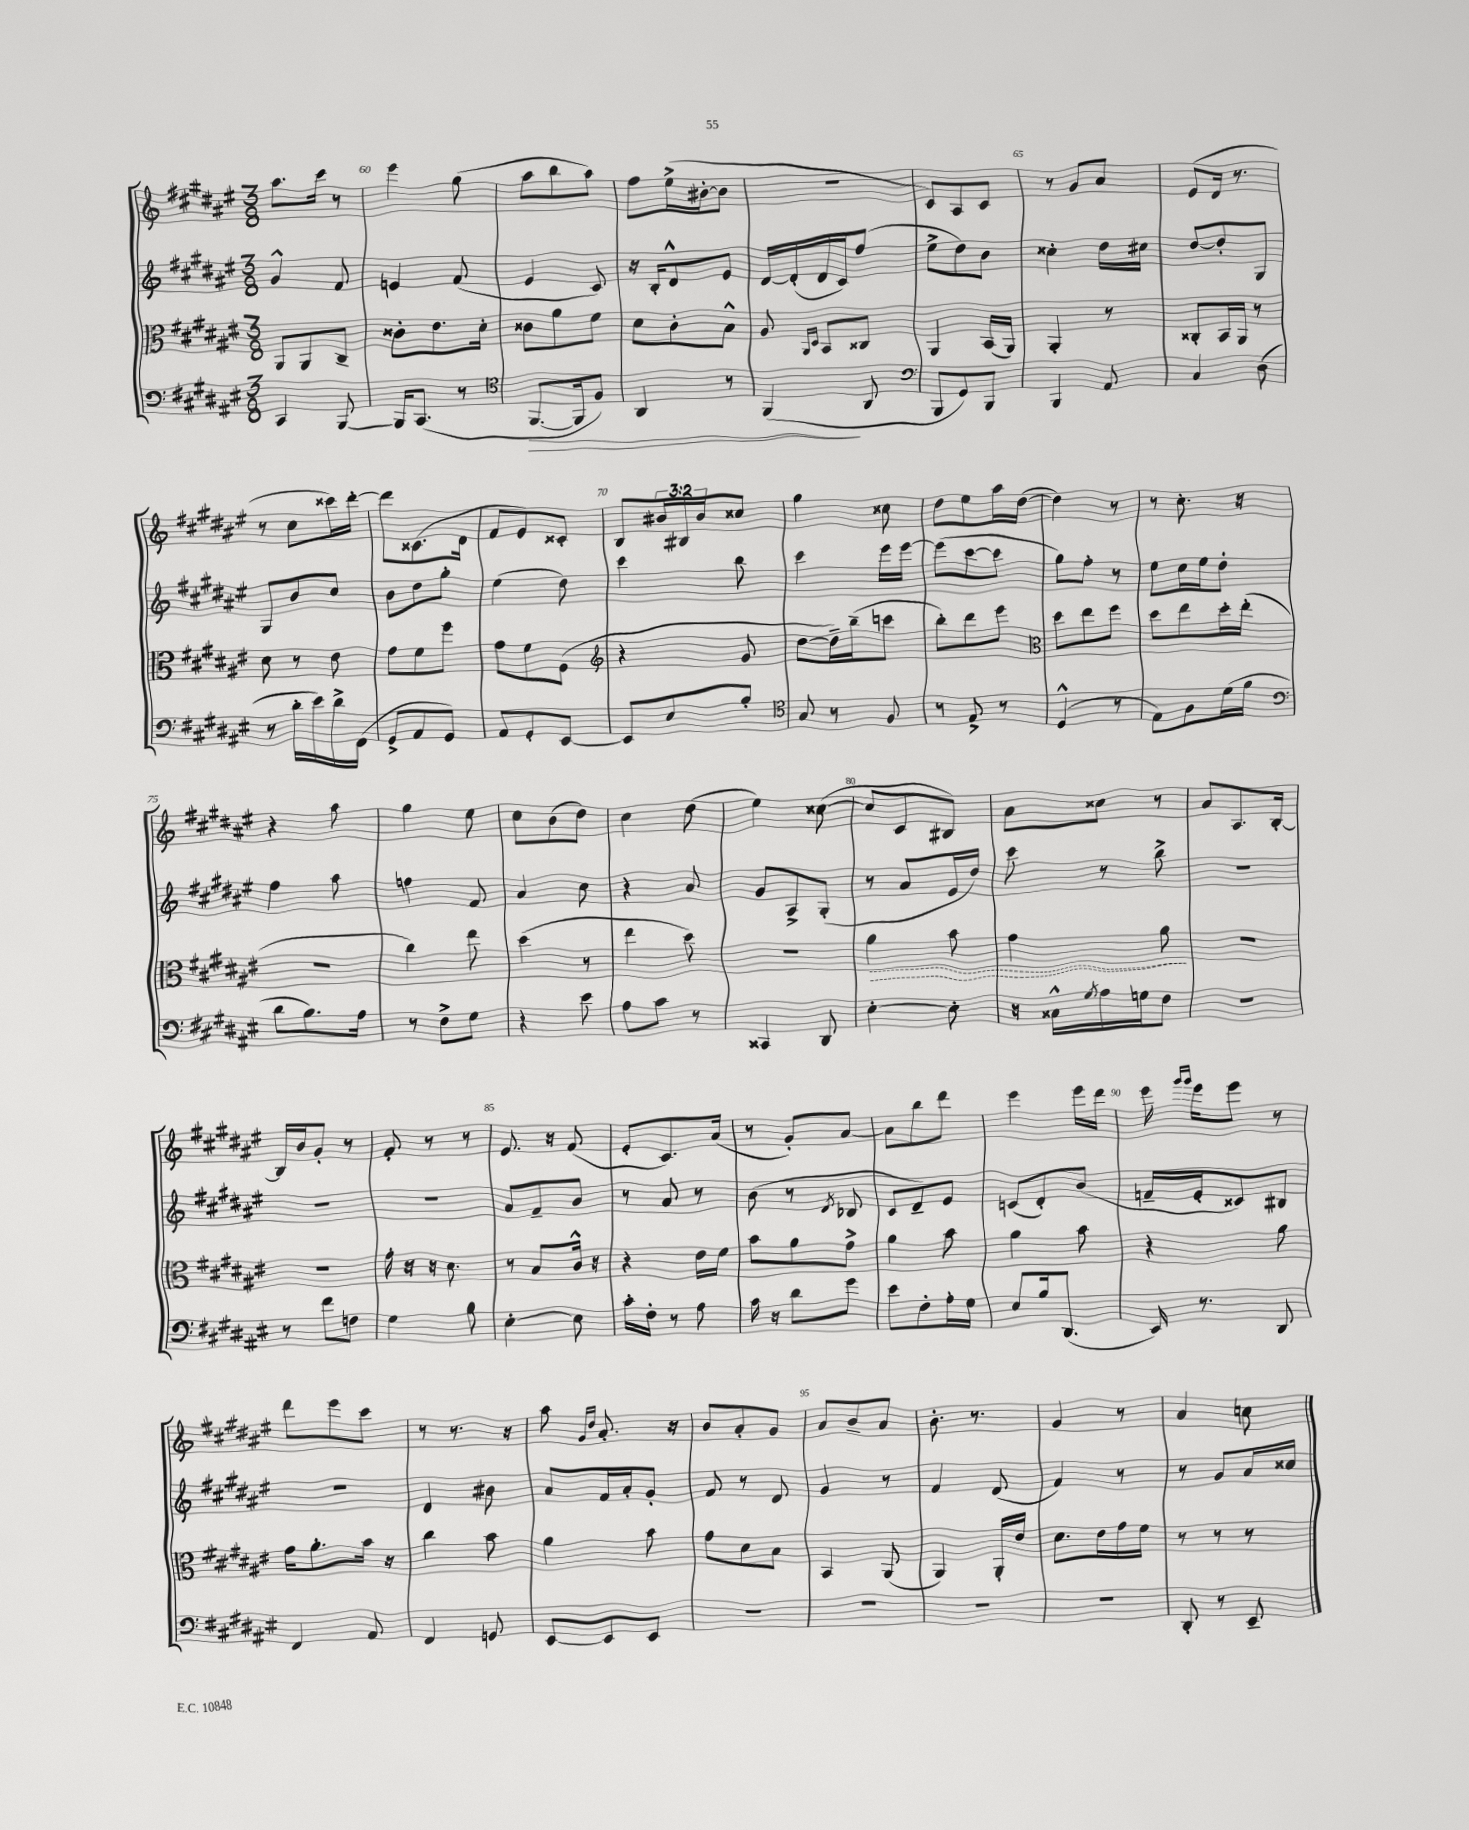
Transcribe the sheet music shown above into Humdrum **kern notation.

**kern	**dynam	**kern	**dynam	**kern	**kern
*part4	*part4	*part3	*part3	*part2	*part1
*staff4	*staff4	*staff3	*staff3	*staff2	*staff1
*clefF4	*	*clefC3	*	*clefG2	*clefG2
*k[f#c#g#d#a#e#]	*	*k[f#c#g#d#a#e#]	*	*k[f#c#g#d#a#e#]	*k[f#c#g#d#a#e#]
*M3/8	*	*M3/8	*	*M3/8	*M3/8
=59	=59	=59	=59	=59	=59
4CC#/	.	8AA#/L	.	4g#^^/	8.aa#\L
.	.	8AA#/	.	.	.
.	.	.	.	.	16ccc#\Jk
[8BBB/	.	8C#~/J	.	8f#/	8r
=60	=60	=60	=60	=60	=60
16BBB/KL]	.	8c##X'\L	.	4en/	4eee#\
(8.CC#/J	.	.	.	.	.
.	.	8.e#\	.	.	.
8r	.	.	.	(8f#/	(8gg#\
.	.	16d#'\Jk	.	.	.
=61	=61	=61	=61	=61	=61
*clefC4	*	*	*	*	*
!	!LO:HP:b	!	!	!	!
[8.FF#/L	>	8c##X\L	.	4e#/	8aa#\L
.	.	8a#\	.	.	8bb\
16FF#/k]	.	.	.	.	.
8F#/J)	.	8f#\J	.	8c#/)	8aa#\J)
=62	=62	=62	=62	=62	=62
4AA#/	.	8d#\L	.	16r	8ff#\L
.	.	.	.	16B'/KL	.
.	.	8c#'\	.	8d#^^/	(16ee#^\L
.	.	.	.	.	[16b#X'\J
8r	.	8B^^\J	.	8e#/J	8b#\J]
=63	=63	=63	=63	=63	=63
(4FF#/	.	8A#/	.	[16d#/LL	4.r
.	.	.	.	(16d#'/]	.
.	.	16qqAA#/LL	.	.	.
.	.	16qqD#/JJ	.	.	.
.	.	8BB/L	.	16d#/	.
.	.	.	.	16c#/J)	.
8AA#/	]	8C##X/J	.	(8ff#/J	.
=64	=64	=64	=64	=64	=64
*clefF4	*	*	*	*	*
8BBB/L	.	4AA#/	.	8ee#^\L	8c#/L)
8GG#/)	.	.	.	8dd#\)	8A#/
8BBB/J	.	(16BB/LL	.	8b\J	8c#/J
.	.	16AA#/JJ)	.	.	.
=65	=65	=65	=65	=65	=65
4BBB/	.	4AA#'/	.	4cc##X'\	8r
.	.	.	.	.	8g#/L
8AA#/	.	8r	.	16dd#\LL	8a#/J
.	.	.	.	16cc#X\JJ	.
=66	=66	=66	=66	=66	=66
4C#/	.	8C##X'/L	.	[8dd#/L	(8e#/L
.	.	16BB/L	.	8dd#'/]	16d#/Jk
.	.	16AA#/JJ	.	.	8.r
(8D#\	.	8r	.	8G#/J	.
!!LO:LB:g=z
=67	=67	=67	=67	=67	=67
8r	.	8d#\	.	8G#/L	8r
16d#'\LL	.	8r	.	8b/	8cc#\L
16e#\)	.	.	.	.	.
16d#^\	.	8e#\	.	8cc#/J	16ccc##X\L)
(16FF#\JJ	.	.	.	.	[16ddd#'\JJ
=68	=68	=68	=68	=68	=68
8GG#^/L	.	8g#\L	.	8b\L	8ddd#\L]
8AA#/	.	8f#\	.	8dd#\	(8.c##X\
8GG#/J)	.	8ff#\J	.	8gg#'\J	.
.	.	.	.	.	16d#\Jk
=69	=69	=69	=69	=69	=69
8AA#/L	.	8g#\L	.	(4ee#\	8f#/L
8GG#'/	.	8f#\	.	.	8e#/)
[8EE#/J	.	(8F#\J	.	8dd#\)	8c##X'/J
=70	=70	=70	=70	=70	=70
*	*	*clefG2	*	*	*
8EE#/L]	.	4r	.	4ccc#\	8B/L
8E#/	.	.	.	.	24b#X/L
.	.	.	.	.	24B#X/
.	.	.	.	.	24b#/J
8B'/J	.	8g#/	.	8bb\	8cc##X/J
=71	=71	=71	=71	=71	=71
*clefC4	*	*	*	*	*
8G#/	.	[8dd#\L	.	4ccc#\	4gg#\
8r	.	16dd#~\L])	.	.	.
.	.	(16bb~\J	.	.	.
8F#/	.	8cccn\J	.	16eee#\LL	8cc##X\
.	.	.	.	[16eee#\JJ	.
=72	=72	=72	=72	=72	=72
8r	.	8bb'\L)	.	(8eee#\L]	8dd#\L
8E#^/	.	8ddd#\	.	[8ccc#\	8ee#\
8r	.	8eee#\J	.	8ccc#\J]	16aa#\L
.	.	.	.	.	([16dd#\JJ
=73	=73	=73	=73	=73	=73
*	*	*clefC3	*	*	*
(4D#^^/	.	8dd#\L	.	8gg#\L)	4dd#\])
.	.	8ee#\	.	8ff#'\J	.
8r	.	8ff#\J	.	8r	8r
=74	=74	=74	=74	=74	=74
8E#\L)	.	8dd#\L	.	8ee#\L	8r
8F#\	.	8ee#\	.	16cc#\L	8.cc#'\
.	.	.	.	16ee#\J	.
(16d#\L	.	16dd#'\L	.	8dd#'\J	.
16f#\JJ	.	(16ee#'\JJ	.	.	16r
!!LO:LB:g=z
=75	=75	=75	=75	=75	=75
*clefF4	*	*	*	*	*
8d#\L	.	4.r	.	4ff#\	4r
8.B\)	.	.	.	.	.
.	.	.	.	8aa#\	8aa#\
16A#\Jk	.	.	.	.	.
=76	=76	=76	=76	=76	=76
8r	.	4cc#\)	.	4ffn\	4gg#\
8F#^\L	.	.	.	.	.
8G#\J	.	8ee#\	.	8f#/	8ee#\
=77	=77	=77	=77	=77	=77
4r	.	(4dd#\	.	4a#/	8cc#\L
.	.	.	.	.	(8b\
8e#\	.	8r	.	8cc#\	8dd#\J)
=78	=78	=78	=78	=78	=78
8A#\L	.	4ee#\	.	4r	4cc#\
8c#\J	.	.	.	.	.
8r	.	8dd#\)	.	8a#/	(8dd#\
=79	=79	=79	=79	=79	=79
4CC##X/	.	4.r	.	8g#/L	4ee#\)
.	.	.	.	8A#^/	.
8DD#/	.	.	.	(8G#'/J	([8cc##X\
=80	=80	=80	=80	=80	=80
!	!	!	!LO:HP:b	!	!
[4E#'\	.	4a#\	>	8r	8cc##/L]
.	.	.	.	8a#/L	8c#/
8E#'\]	.	8b\	.	16e#/L	8B#X/J)
.	.	.	.	16dd#/JJ)	.
=81	=81	=81	=81	=81	=81
16r	.	4g#\	.	8ccc#\	8a#\L
16C##X^^\LL	.	.	.	.	.
8qG#/	.	.	.	.	.
16A#\	.	.	.	8r	8cc##X\J
16Gn\J	.	.	.	.	.
8F#\J	.	8a#\	.	8bb^\	8r
.	.	.	]	.	.
=82	=82	=82	=82	=82	=82
4.r	.	4.r	.	4.r	8a#/L
.	.	.	.	.	8.A#/
.	.	.	.	.	[16B'/Jk
!!LO:LB:g=z
=83	=83	=83	=83	=83	=83
8r	.	4.r	.	4.r	16B/LL]
.	.	.	.	.	16b/J
8f#\L	.	.	.	.	8g#'/J
8Fn\J	.	.	.	.	8r
=84	=84	=84	=84	=84	=84
4G#\	.	16g#'\	.	4.r	8f#'/
.	.	16r	.	.	.
.	.	16r	.	.	8r
.	.	8.d#\	.	.	.
8B\	.	.	.	.	8r
=85	=85	=85	=85	=85	=85
[4E#'\	.	8r	.	8a#/L	8.e#/
.	.	8B/L	.	8f#~/	.
.	.	.	.	.	16r
8E#\]	.	16c#^^/Jk	.	8b/J	(8f#/
.	.	16r	.	.	.
=86	=86	=86	=86	=86	=86
16c#'\LL	.	4r	.	8r	8e#'/L
16F#'\JJ	.	.	.	.	.
8r	.	.	.	8a#/	8.c#/)
8A#\	.	16e#\LL	.	8r	.
.	.	16f#\JJ	.	.	(16a#/Jk
=87	=87	=87	=87	=87	=87
16c#\	.	8b\L	.	(8b\	8r
16r	.	.	.	.	.
8d#\L	.	8a#\	.	8r	8g#'/L)
.	.	.	.	8qd#/	.
8g#\J	.	8g#^\J	.	8B-X/	[8a#/J
=88	=88	=88	=88	=88	=88
8e#\L	.	4a#\	.	8c#/L	8a#\L]
8F#'\	.	.	.	8d#~/)	8bb\
16A#'\L	.	8b\	.	8e#/J	8ddd#\J
16G#\JJ	.	.	.	.	.
=89	=89	=89	=89	=89	=89
8E#/L	.	4a#\	.	(8cn/L	4eee#\
16B/k	.	.	.	8d#'/)	.
(8.DD#/J	.	.	.	.	.
.	.	8b\	.	(8b/J	16eee#\LL
.	.	.	.	.	16ddd#\JJ
=90	=90	=90	=90	=90	=90
16EE#/)	.	4r	.	16fn~/LL	16eee#\
.	.	.	.	.	16qqggg#/LL
.	.	.	.	.	16qqggg#/JJ
8.r	.	.	.	16e#'/J	16eee#\KL
.	.	.	.	8c##X/)	8eee#\J
8DD#/	.	8a#\	.	8B#X/J	8r
!!LO:LB:g=z
=91	=91	=91	=91	=91	=91
4FF#/	.	16g#\KL	.	4.r	8ddd#\L
.	.	8.a#'\	.	.	.
.	.	.	.	.	8eee#\
8AA#/	.	16b\Jk	.	.	8ccc#\J
.	.	16r	.	.	.
=92	=92	=92	=92	=92	=92
4FF#/	.	4cc#\	.	4d#/	8r
.	.	.	.	.	8.r
8GGn/	.	8b\	.	8b#X\	.
.	.	.	.	.	16r
=93	=93	=93	=93	=93	=93
[8EE#/L	.	4a#\	.	8a#/L	8aa#\
.	.	.	.	.	16qqg#/LL
.	.	.	.	.	16qqdd#/JJ
8EE#/]	.	.	.	16f#/L	8.a#'/
.	.	.	.	16a#'/J	.
8EE#/J	.	8b\	.	8g#'/J	.
.	.	.	.	.	16r
=94	=94	=94	=94	=94	=94
4.r	.	8g#\L	.	8f#/	8b/L
.	.	8d#\	.	8r	8a#'/
.	.	8B\J	.	8d#/	8g#/J
=95	=95	=95	=95	=95	=95
4.r	.	4BB/	.	4g#/	8a#/L
.	.	.	.	.	8b~/
.	.	(8AA#/	.	8r	8a#/J
=96	=96	=96	=96	=96	=96
4.r	.	4AA#/)	.	4f#/	8.b'\
.	.	.	.	.	8.r
.	.	16AA#'/LL	.	(8d#/	.
.	.	16e#/JJ	.	.	.
=97	=97	=97	=97	=97	=97
4.r	.	8.d#\L	.	4f#/)	4g#/
.	.	16e#\L	.	.	.
.	.	16g#\	.	8r	8r
.	.	16f#\JJ	.	.	.
=98	=98	=98	=98	=98	=98
8DD#'/	.	8r	.	8r	4a#/
8r	.	8r	.	8g#/L	.
8EE#~/	.	8r	.	16a#/L	8ccn\
.	.	.	.	16cc##X/JJ	.
==	==	==	==	==	==
*-	*-	*-	*-	*-	*-
